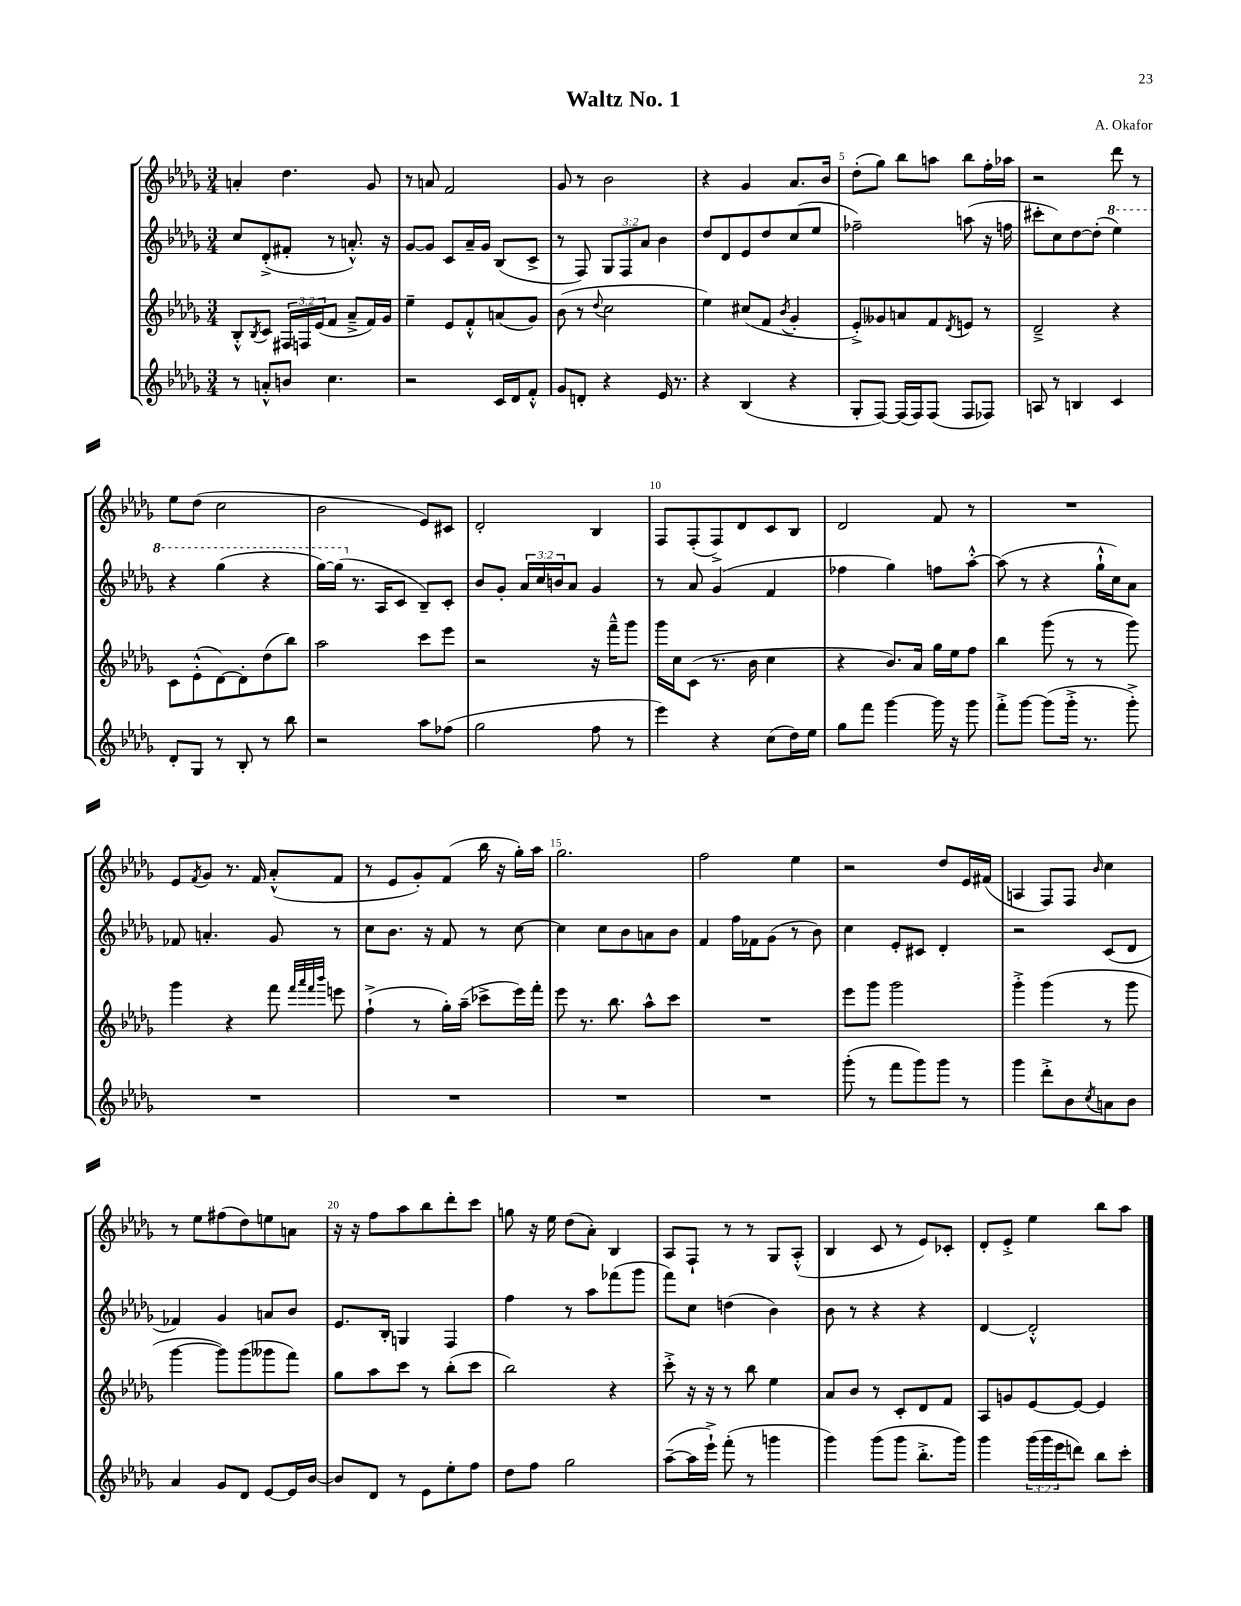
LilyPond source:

\header { title = "Waltz No. 1" composer = "A. Okafor" }
<<
\new StaffGroup <<
\new Staff = "s0" {
    \clef treble \key des \major \numericTimeSignature \time 3/4
    a'4-. des''4. ges'8 |
    r8 a'8 f'2 |
    ges'8 r8 bes'2 |
    r4 ges'4 aes'8. bes'16 |
    des''8-.( ges''8) bes''8 a''8 bes''8 f''16-. aes''16 |
    r2 des'''8 r8 |
    ees''8 des''8( c''2 |
    bes'2 ees'8) cis'8 |
    des'2-. bes4 |
    f8 f8-.( f8->) des'8 c'8 bes8 |
    des'2 f'8 r8 |
    R2. |
    ees'8 \acciaccatura { f'8 } ges'8 r8. f'16 aes'8-.-^( f'8 |
    r8 ees'8 ges'8-.) f'8( bes''16 r16 ges''16-.) aes''16 |
    ges''2. |
    f''2 ees''4 |
    r2 des''8 ees'16 fis'16( |
    a4 f8) f8 \grace { bes'16 } c''4 |
    r8 ees''8 fis''8( des''8) e''8 a'8 |
    r16 r16 f''8 aes''8 bes''8 des'''8-. c'''8 |
    g''8 r16 ees''16 des''8( aes'8-.) bes4 |
    aes8 f8-! r8 r8 ges8 aes8-.-^( |
    bes4 c'8 r8 ees'8) ces'8-. |
    des'8-. ees'8-.-> ees''4 bes''8 aes''8 \bar "|." |
}
\new Staff = "s1" {
    \clef treble \key des \major \numericTimeSignature \time 3/4 \override Staff.TupletNumber.text = #tuplet-number::calc-fraction-text
    c''8 des'8-.->( fis'8-. r8 a'8.-.-^) r16 |
    ges'8~ ges'8 c'8 aes'16-- ges'16 bes8( c'8-> |
    r8 f8) \tuplet 3/2 { ges8 f8 aes'8 } bes'4 |
    des''8 des'8 ees'8 des''8 c''8( ees''8 |
    fes''2--) a''8( r16 f''16 |
    cis'''8-. c''8) des''8~ des''8-.( \ottava #1 ees'''4) |
    r4 ges'''4( r4 |
    ges'''16~) ges'''16( \ottava #0 r8. aes16 c'8 bes8--) c'8-. |
    bes'8 ges'8-. \tuplet 3/2 { aes'16 c''16 b'16 } aes'8 ges'4 |
    r8 aes'8 ges'4( f'4 |
    fes''4 ges''4) f''8 aes''8~-.-^ |
    aes''8( r8 r4 ges''16-!-^ c''16) aes'8 |
    fes'8 a'4.-. ges'8 r8 |
    c''8 bes'8. r16 f'8 r8 c''8~ |
    c''4 c''8 bes'8 a'8 bes'8 |
    f'4 f''16 fes'16 ges'8( r8 bes'8) |
    c''4 ees'8-. cis'8 des'4-. |
    r2 c'8( des'8 |
    fes'4) ges'4 a'8 bes'8 |
    ees'8. bes16-. g4 f4 |
    f''4 r8 aes''8 fes'''8( ges'''8 |
    f'''8) c''8 d''4( bes'4) |
    bes'8 r8 r4 r4 |
    des'4~ des'2-.-^ \bar "|." |
}
\new Staff = "s2" {
    \clef treble \key des \major \numericTimeSignature \time 3/4 \override Staff.TupletNumber.text = #tuplet-number::calc-fraction-text
    bes8-.-^ \acciaccatura { bes8 } c'8 \tuplet 3/2 { fis16 f16 ees'16( } f'8 aes'8---> f'16) ges'16 |
    ees''4-- ees'8 f'8-.-^ a'8( ges'8) |
    bes'8( r8 \appoggiatura { des''8 } c''2 |
    ees''4) cis''8( f'8 \acciaccatura { bes'8 } ges'4-. |
    ees'8-.->) geses'8 a'8 f'8 \acciaccatura { des'8 } e'8 r8 |
    des'2---> r4 |
    c'8 ees'8-.-^( des'8~) des'8-. des''8( bes''8) |
    aes''2 c'''8 ees'''8 |
    r2 r16 f'''16---^ ges'''8 |
    ges'''16 c''16 c'8( r8. bes'16 c''4 |
    r4 bes'8.) aes'16 ges''16 ees''16 f''8 |
    bes''4 ges'''8( r8 r8 ges'''8) |
    ges'''4 r4 f'''8 \grace { f'''32 aes'''32 f'''32 bes'''32 } e'''8 |
    f''4-!->( r8 ges''16-.) aes''16--( ces'''8-> ees'''16) f'''16-. |
    ees'''8 r8. bes''8. aes''8-^ c'''8 |
    R2. |
    ees'''8 ges'''8 ges'''2 |
    ges'''4-.-> ges'''4( r8 ges'''8 |
    ges'''4~ ges'''8) ges'''8( geses'''8 f'''8) |
    ges''8 aes''8 c'''8 r8 bes''8-.( c'''8 |
    bes''2) r4 |
    c'''8-.-> r16 r16 r8 bes''8 ees''4 |
    aes'8 bes'8 r8 c'8-. des'8 f'8 |
    aes8 g'8 ees'8~ ees'8~ ees'4 \bar "|." |
}
\new Staff = "s3" {
    \clef treble \key des \major \numericTimeSignature \time 3/4 \override Staff.TupletNumber.text = #tuplet-number::calc-fraction-text
    r8 a'8-.-^ b'8 c''4. |
    r2 c'16 des'16 f'8-.-^ |
    ges'8 d'8-. r4 ees'16 r8. |
    r4 bes4( r4 |
    ges8-. f8~) f16( f16) f8( f8 fes8) |
    a8 r8 b4 c'4 |
    des'8-. ges8 r8 bes8-. r8 bes''8 |
    r2 aes''8 fes''8( |
    ges''2 f''8 r8 |
    ees'''4) r4 c''8( des''16) ees''16 |
    ges''8 f'''8 ges'''4~ ges'''16 r16 ges'''8 |
    f'''8-.-> ges'''8~ ges'''8( ges'''16-.-> r8. ges'''8-.->) |
    R2. |
    R2. |
    R2. |
    R2. |
    ges'''8-.( r8 f'''8 ges'''8) ges'''8 r8 |
    ges'''4 des'''8-.-> bes'8 \acciaccatura { c''8 } a'8 bes'8 |
    aes'4 ges'8 des'8 ees'8~ ees'16 bes'16~ |
    bes'8 des'8 r8 ees'8 ees''8-. f''8 |
    des''8 f''8 ges''2 |
    aes''8~--( aes''16 ees'''16-!->) f'''8-.( r8 g'''4 |
    ges'''4) ges'''8( ges'''8 bes''8.-.-> ges'''16) |
    ges'''4 \tuplet 3/2 { ges'''16( ges'''16 ees'''16 } d'''8) bes''8 c'''8-. \bar "|." |
}
>>
>>
\layout { \context { \Score \override BarNumber.break-visibility = ##(#f #t #t) barNumberVisibility = #(every-nth-bar-number-visible 5) } }
